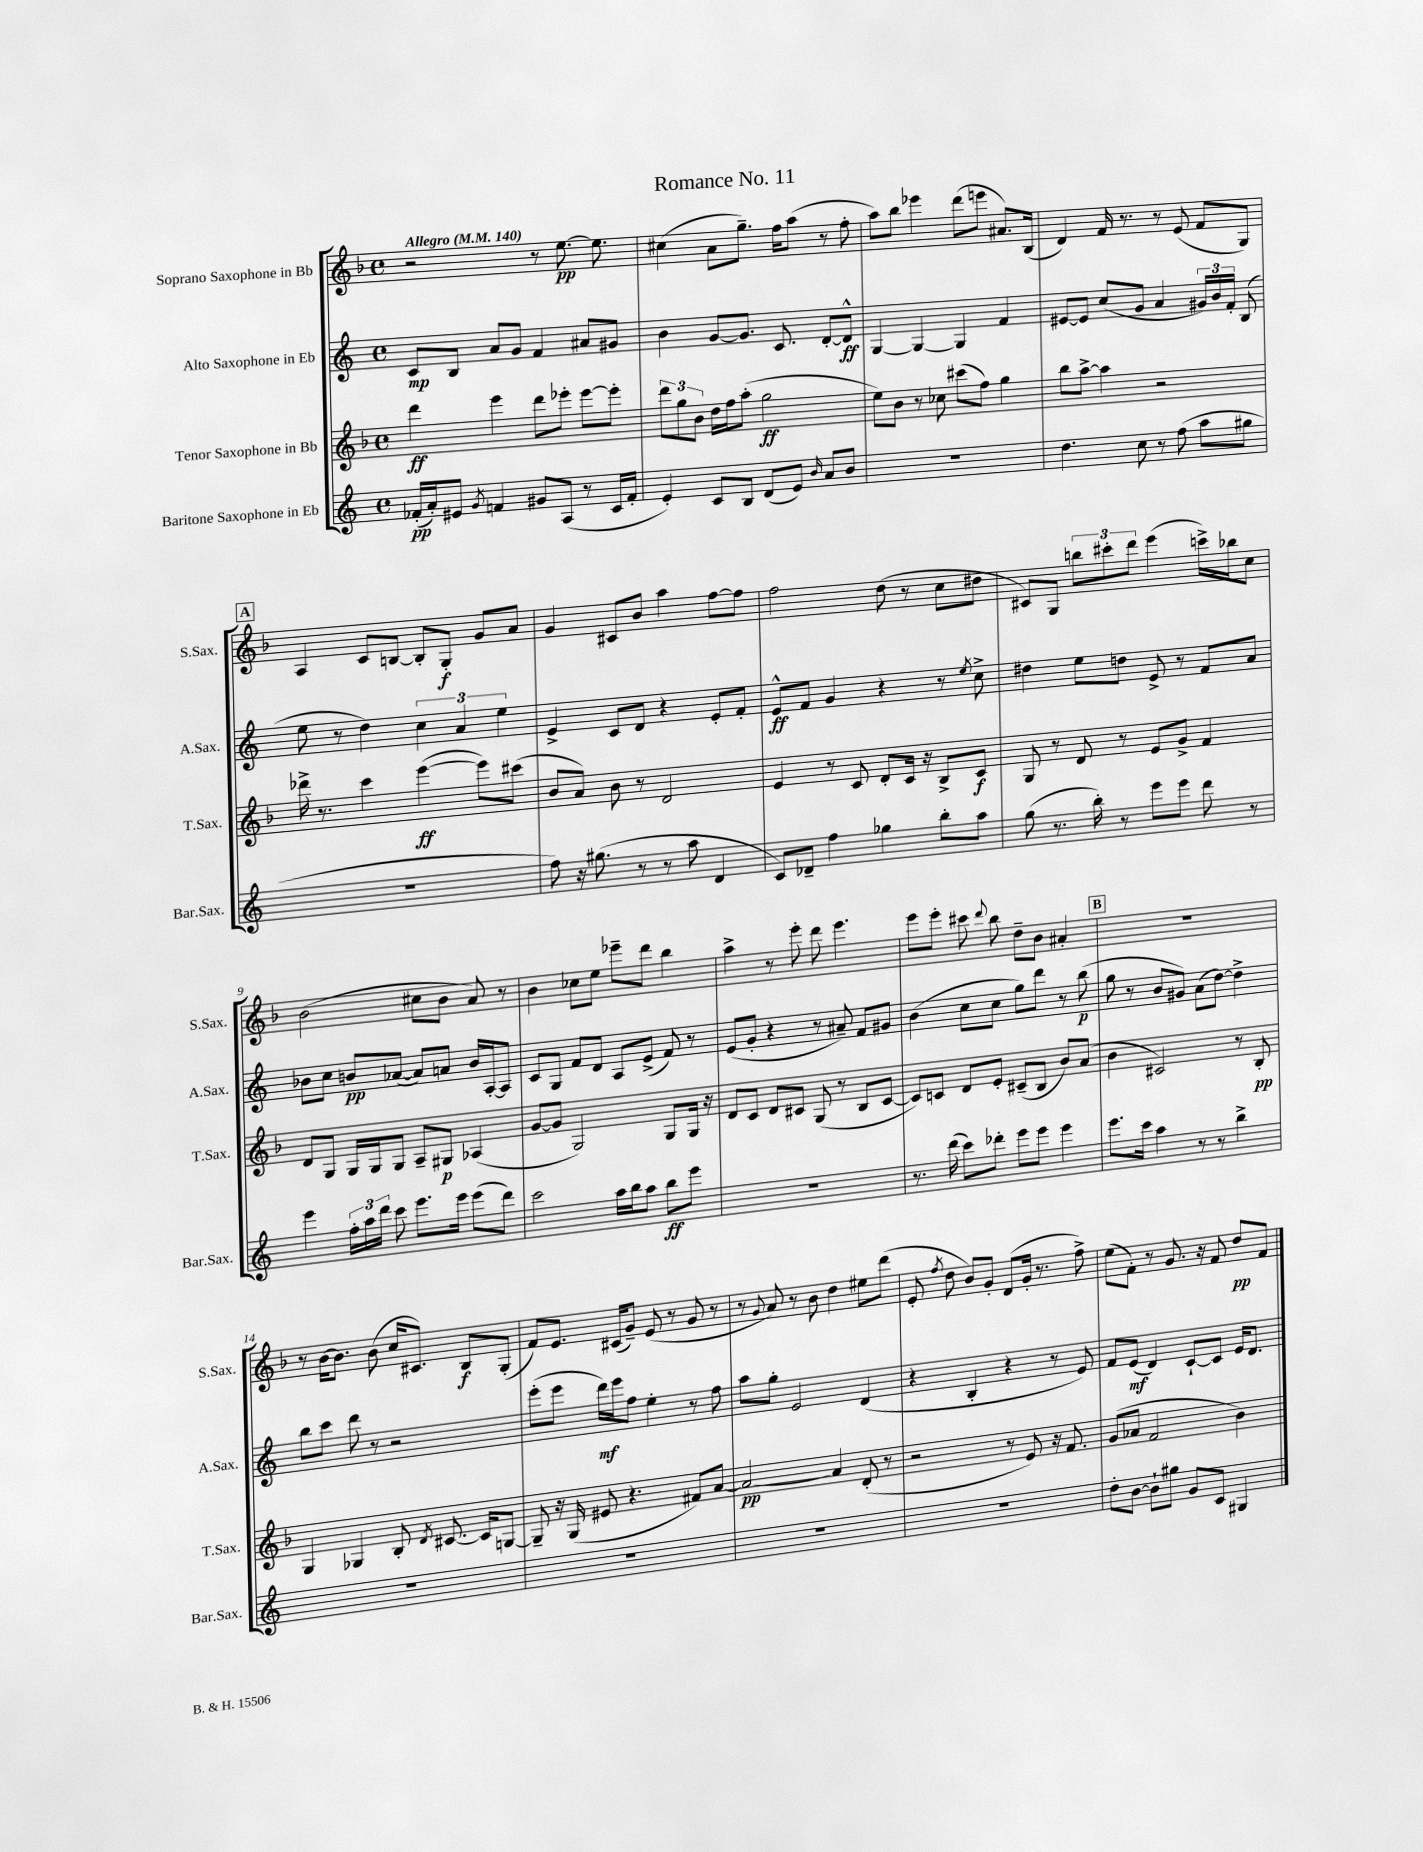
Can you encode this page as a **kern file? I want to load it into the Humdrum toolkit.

**kern	**dynam	**kern	**dynam	**kern	**dynam	**kern	**dynam
*part4	*part4	*part3	*part3	*part2	*part2	*part1	*part1
*staff4	*staff4	*staff3	*staff3	*staff2	*staff2	*staff1	*staff1
*I"Baritone Saxophone in Eb	*	*I"Tenor Saxophone in Bb	*	*I"Alto Saxophone in Eb	*	*I"Soprano Saxophone in Bb	*
*I'Bar.Sax.	*	*I'T.Sax.	*	*I'A.Sax.	*	*I'S.Sax.	*
*clefG2	*	*clefG2	*	*clefG2	*	*clefG2	*
*k[]	*	*k[b-]	*	*k[]	*	*k[b-]	*
*M4/4	*	*M4/4	*	*M4/4	*	*M4/4	*
*met(c)	*	*met(c)	*	*met(c)	*	*met(c)	*
*MM140	*	*MM140	*	*MM140	*	*MM140	*
=1	=1	=1	=1	=1	=1	=1	=1
!	!	!	!	!	!	!LO:TX:a:B:t=Allegro	!
(16f-X'/LL	pp	4ddd\	ff	8c/L	mp	2r	.
16a'/J)	.	.	.	.	.	.	.
8e#X/J	.	.	.	8B/J	.	.	.
8qg/	.	.	.	.	.	.	.
4fn/	.	4eee\	.	8a/L	.	.	.
.	.	.	.	8g/J	.	.	.
8g#X/L	.	8ddd\L	.	4f/	.	8r	.
(8A/J	.	8eee-X'\J	.	.	.	[8.ee\	pp
8r	.	[8eee-\L	.	8a#X/L	.	.	.
.	.	.	.	.	.	8.ee\]	.
16c/LL	.	8eee-'\J]	.	8g#X/J	.	.	.
16f'/JJ	.	.	.	.	.	.	.
=2	=2	=2	=2	=2	=2	=2	=2
4e'/)	.	12ddd\L	.	4b\	.	(4cc#X\	.
.	.	12gg\	.	.	.	.	.
.	.	12b-\J	.	.	.	.	.
8c/L	.	16dd\LL	.	[8g/L	.	8a\L	.
.	.	16ff\J	.	.	.	.	.
8B/J	.	(8aa'\J	.	8.g/J]	.	8.gg~\J)	.
(8d/L	.	2gg\	ff	.	.	.	.
.	.	.	.	8.c/	.	16ff\KL	.
8e/J)	.	.	.	.	.	(8aa\J	.
16qqb/	.	.	.	.	.	.	.
8a/L	.	.	.	[8d'/L	.	8r	.
8b/J	.	.	.	8d^^/J]	ff	8ff'\	.
=3	=3	=3	=3	=3	=3	=3	=3
1r	.	8ee\L)	.	[4G/	.	8aa\L)	.
.	.	8b-\J	.	.	.	8bb-\J	.
.	.	8r	.	4G/_	.	4eee-X\	.
.	.	8cc-X\	.	.	.	.	.
.	.	(8ccc#X\L	.	4G/]	.	(8ddd\L	.
.	.	8ff\J)	.	.	.	8eeen\J	.
.	.	4gg\	.	4f/	.	8.a#X/L)	.
.	.	.	.	.	.	(16B-/Jk	.
=4	=4	=4	=4	=4	=4	=4	=4
4.dd\	.	8bb-\L	.	[8e#X/L	.	4d/)	.
.	.	[8aa^\J	.	8e#/J]	.	.	.
.	.	4aa\]	.	(8cc/L	.	16f/	.
.	.	.	.	.	.	8.r	.
8cc\	.	.	.	8g/J	.	.	.
8r	.	2r	.	4a/	.	8r	.
(8ff\	.	.	.	.	.	(8e/	.
8aa\L	.	.	.	24g#X/LL)	.	8f/L	.
.	.	.	.	24b/	.	.	.
.	.	.	.	24f'/JJ	.	.	.
8gg#X\J	.	.	.	(8B/	.	8G/J)	.
!!LO:LB:g=z
!!LO:REH:place=s1:t=A
=5	=5	=5	=5	=5	=5	=5	=5
1r	.	16ddd-X^\	.	8ee\	.	4A/	.
.	.	8.r	.	.	.	.	.
.	.	.	.	8r	.	.	.
.	.	4ccc\	.	4dd\)	.	8c/L	.
.	.	.	.	.	.	[8Bn/J	.
.	.	([4eee\	ff	6cc\	.	8B'/L]	.
.	.	.	.	.	.	8G'/J	f
.	.	.	.	6a/	.	.	.
.	.	8eee\L])	.	.	.	8g/L	.
.	.	.	.	6ee\	.	.	.
.	.	(8ccc#X\J	.	.	.	8a/J	.
=6	=6	=6	=6	=6	=6	=6	=6
8ff\)	.	8b-/L	.	4e^/	.	4g/	.
16r	.	8a/J)	.	.	.	.	.
(8.gg#X\	.	.	.	.	.	.	.
.	.	8b-\	.	8c/L	.	8c#X/L	.
8r	.	8r	.	8d/J	.	8b-/J	.
8r	.	2d/	.	4r	.	4aa\	.
8aa\	.	.	.	.	.	.	.
4d/	.	.	.	8e'/L	.	[8ff\L	.
.	.	.	.	8f'/J	.	8ff\J]	.
=7	=7	=7	=7	=7	=7	=7	=7
8c/L)	.	4e/	.	8e^^/L	ff	2ff\	.
8d-X~/J	.	.	.	8f/J	.	.	.
4ff\	.	8r	.	4g/	.	.	.
.	.	8c/	.	.	.	.	.
4gg-X\	.	8d'/L	.	4r	.	(8dd\	.
.	.	16c/Jk	.	.	.	8r	.
.	.	16r	.	.	.	.	.
8bb'\L	.	8B-^/L	.	8r	.	8cc\L	.
.	.	.	.	8qee/	.	.	.
8aa\J	.	8c/J	f	8cc^\	.	8dd#X\J	.
=8	=8	=8	=8	=8	=8	=8	=8
(8gg\	.	8G/	.	4dd#X\	.	8c#X/L)	.
8.r	.	8r	.	.	.	8G/J	.
.	.	8d/	.	8ee\L	.	12bbn\L	.
16bb'\)	.	.	.	.	.	.	.
.	.	.	.	.	.	12ccc#X'\	.
8r	.	8r	.	8ddn\J	.	.	.
.	.	.	.	.	.	12ddd\J	.
8eee\L	.	8e/L	.	8e^/	.	(4eee\	.
8eee\J	.	8g^/J	.	8r	.	.	.
8ddd\	.	4f/	.	8f/L	.	16cccn^\LL)	.
.	.	.	.	.	.	16bb-X\J	.
8r	.	.	.	8a/J	.	8cc\J	.
!!LO:LB:g=z
=9	=9	=9	=9	=9	=9	=9	=9
4eee\	.	8d/L	.	8b-X\L	.	(2b-\	.
.	.	8G/J	.	8cc\J	.	.	.
24ff'\LL	.	16G/LL	.	8bn/L	pp	.	.
24aa\	.	.	.	.	.	.	.
.	.	16G/J	.	.	.	.	.
24ddd\JJ	.	.	.	.	.	.	.
8ccc\	.	8G/J	.	([8a-X/J	.	.	.
8.eee\L	.	8A~/L	.	8a-/L])	.	8cc#X\L	.
.	.	8G#X/J	p	8an/J	.	8b-\J	.
16eee\Jk	.	.	.	.	.	.	.
(8eee\L	.	(4A-X/	.	16b/LL	.	8a/)	.
.	.	.	.	[16A'/J	.	.	.
8ddd\J)	.	.	.	8A/J]	.	8r	.
=10	=10	=10	=10	=10	=10	=10	=10
2ccc\	.	[8g/L	.	8c/L	.	4b-\	.
.	.	8g/J]	.	8G/J	.	.	.
.	.	2G/)	.	8f/L	.	8cc-X\L	.
.	.	.	.	8d/J	.	8ee\J	.
16aa\LL	.	.	.	8A/L	.	8eee-X~\L	.
16bb\J	.	.	.	.	.	.	.
8aa\J	.	.	.	(8e^/J	.	8ddd\J	.
8bb\L	ff	8G/L	.	8f/)	.	4bb-\	.
8eee\J	.	16G/Jk	.	8r	.	.	.
.	.	16r	.	.	.	.	.
=11	=11	=11	=11	=11	=11	=11	=11
1r	.	8d/L	.	(8e/L	.	4aa^\	.
.	.	8c/J	.	8g'/J	.	.	.
.	.	8d/L	.	4r	.	8r	.
.	.	8c#X/J	.	.	.	8eee'\	.
.	.	(8G/	.	8r	.	8ddd\	.
.	.	8r	.	8a#X~/)	.	4.eee\	.
.	.	8B-/L	.	8f/L	.	.	.
.	.	[8c#/J	.	8g#X/J	.	.	.
=12	=12	=12	=12	=12	=12	=12	=12
8.r	.	8c#/L])	.	(4b\	.	8eee\L	.
.	.	8cn/J	.	.	.	8eee'\J	.
(16ddd\	.	.	.	.	.	.	.
8ccc\L)	.	8d/L	.	8cc\L	.	8ccc#X\	.
.	.	.	.	.	.	8qqddd/	.
8ddd-X'\J	.	8e'/J	.	8cc\J	.	8bb-\	.
8eee\L	.	(8c#X~/L	.	8gg\L)	.	8dd~\L	.
8eee\J	.	8B-/J	.	8ddd\J	.	8b-\J	.
4eee\	.	8b-/L)	.	8r	.	4a#X'/	.
.	.	(8a/J	.	(8bb\	p	.	.
!!LO:REH:place=s1:t=B
=13	=13	=13	=13	=13	=13	=13	=13
8.eee\L	.	4b-\	.	8gg\	.	1r	.
.	.	.	.	8r	.	.	.
16ccc\Jk	.	.	.	.	.	.	.
4aa\	.	2c#X/)	.	8b/L	.	.	.
.	.	.	.	8g#X/J)	.	.	.
8r	.	.	.	(8a\L	.	.	.
8r	.	.	.	[8dd\J)	.	.	.
4bb^\	.	8r	.	4dd^\]	.	.	.
.	.	8B-'/	pp	.	.	.	.
!!LO:LB:g=z
=14	=14	=14	=14	=14	=14	=14	=14
1r	.	4G/	.	8bb\L	.	8r	.
.	.	.	.	8ccc\J	.	[16b-\KL	.
.	.	.	.	.	.	8.b-\J]	.
.	.	4G-X/	.	8ddd\	.	.	.
.	.	.	.	8r	.	(8b-\	.
.	.	8B-'/	.	2r	.	16cc/KL	.
.	.	.	.	.	.	8.c#X/J)	.
.	.	8qd/	.	.	.	.	.
.	.	[8.c#X/	.	.	.	.	.
.	.	.	.	.	.	8B-/L	f
.	.	16c#/KL]	.	.	.	.	.
.	.	[8Gn/J	.	.	.	(8G'/J	.
=15	=15	=15	=15	=15	=15	=15	=15
1r	.	8G~/]	.	(8eee'\L	.	8f/L)	.
.	.	16r	.	8eee\J	.	8.e/J	.
.	.	(16G/	.	.	.	.	.
.	.	8e#X/	.	16ddd\LL)	mf	.	.
.	.	.	.	16eee\J	.	(16c#X/KL	.
.	.	4.r	.	8ff\J	.	8g~/J)	.
.	.	.	.	4ee'\	.	(8e/	.
.	.	.	.	.	.	8r	.
.	.	8f#X/L)	.	8r	.	8g/	.
.	.	[8a/J	.	8ff\	.	8r	.
=16	=16	=16	=16	=16	=16	=16	=16
1r	.	2a/_	pp	8aa\L	.	8r	.
.	.	.	.	.	.	8qqg/	.
.	.	.	.	8gg'\J	.	8a/)	.
.	.	.	.	2e/	.	8r	.
.	.	.	.	.	.	8b-\	.
.	.	4a/]	.	.	.	4dd\	.
.	.	(8d'/	.	(4d/	.	8ee#X\L	.
.	.	8r	.	.	.	(8ddd\J	.
=17	=17	=17	=17	=17	=17	=17	=17
1r	.	2r	.	4r	.	8e'/	.
.	.	.	.	.	.	8qff/	.
.	.	.	.	.	.	8dd\	.
.	.	.	.	4B'/	.	8b-/L)	.
.	.	.	.	.	.	8g'/J	.
.	.	8r	.	4r	.	(8d/L	.
.	.	8e/)	.	.	.	16g'/Jk	.
.	.	.	.	.	.	8.r	.
.	.	16r	.	8r	.	.	.
.	.	8.f/	.	.	.	.	.
.	.	.	.	8e/)	.	8ff^\)	.
=18	=18	=18	=18	=18	=18	=18	=18
8dd'\L	.	(8g/L	.	8f/L	.	(8ee\L	.
[8b\J	.	8a-X/J	.	(8e/J	mf	8f'\J)	.
8b`\L]	.	2f/	.	4d/)	.	8r	.
8gg#X\J	.	.	.	.	.	8.g/	.
8g/L	.	.	.	[8c`/L	.	.	.
.	.	.	.	.	.	16r	.
8c/J	.	.	.	8c/J]	.	8f/	.
4G#X/	.	4b-\)	.	16e/KL	.	8dd/L	pp
.	.	.	.	8.d/J	.	.	.
.	.	.	.	.	.	8f/J	.
==	==	==	==	==	==	==	==
*-	*-	*-	*-	*-	*-	*-	*-
